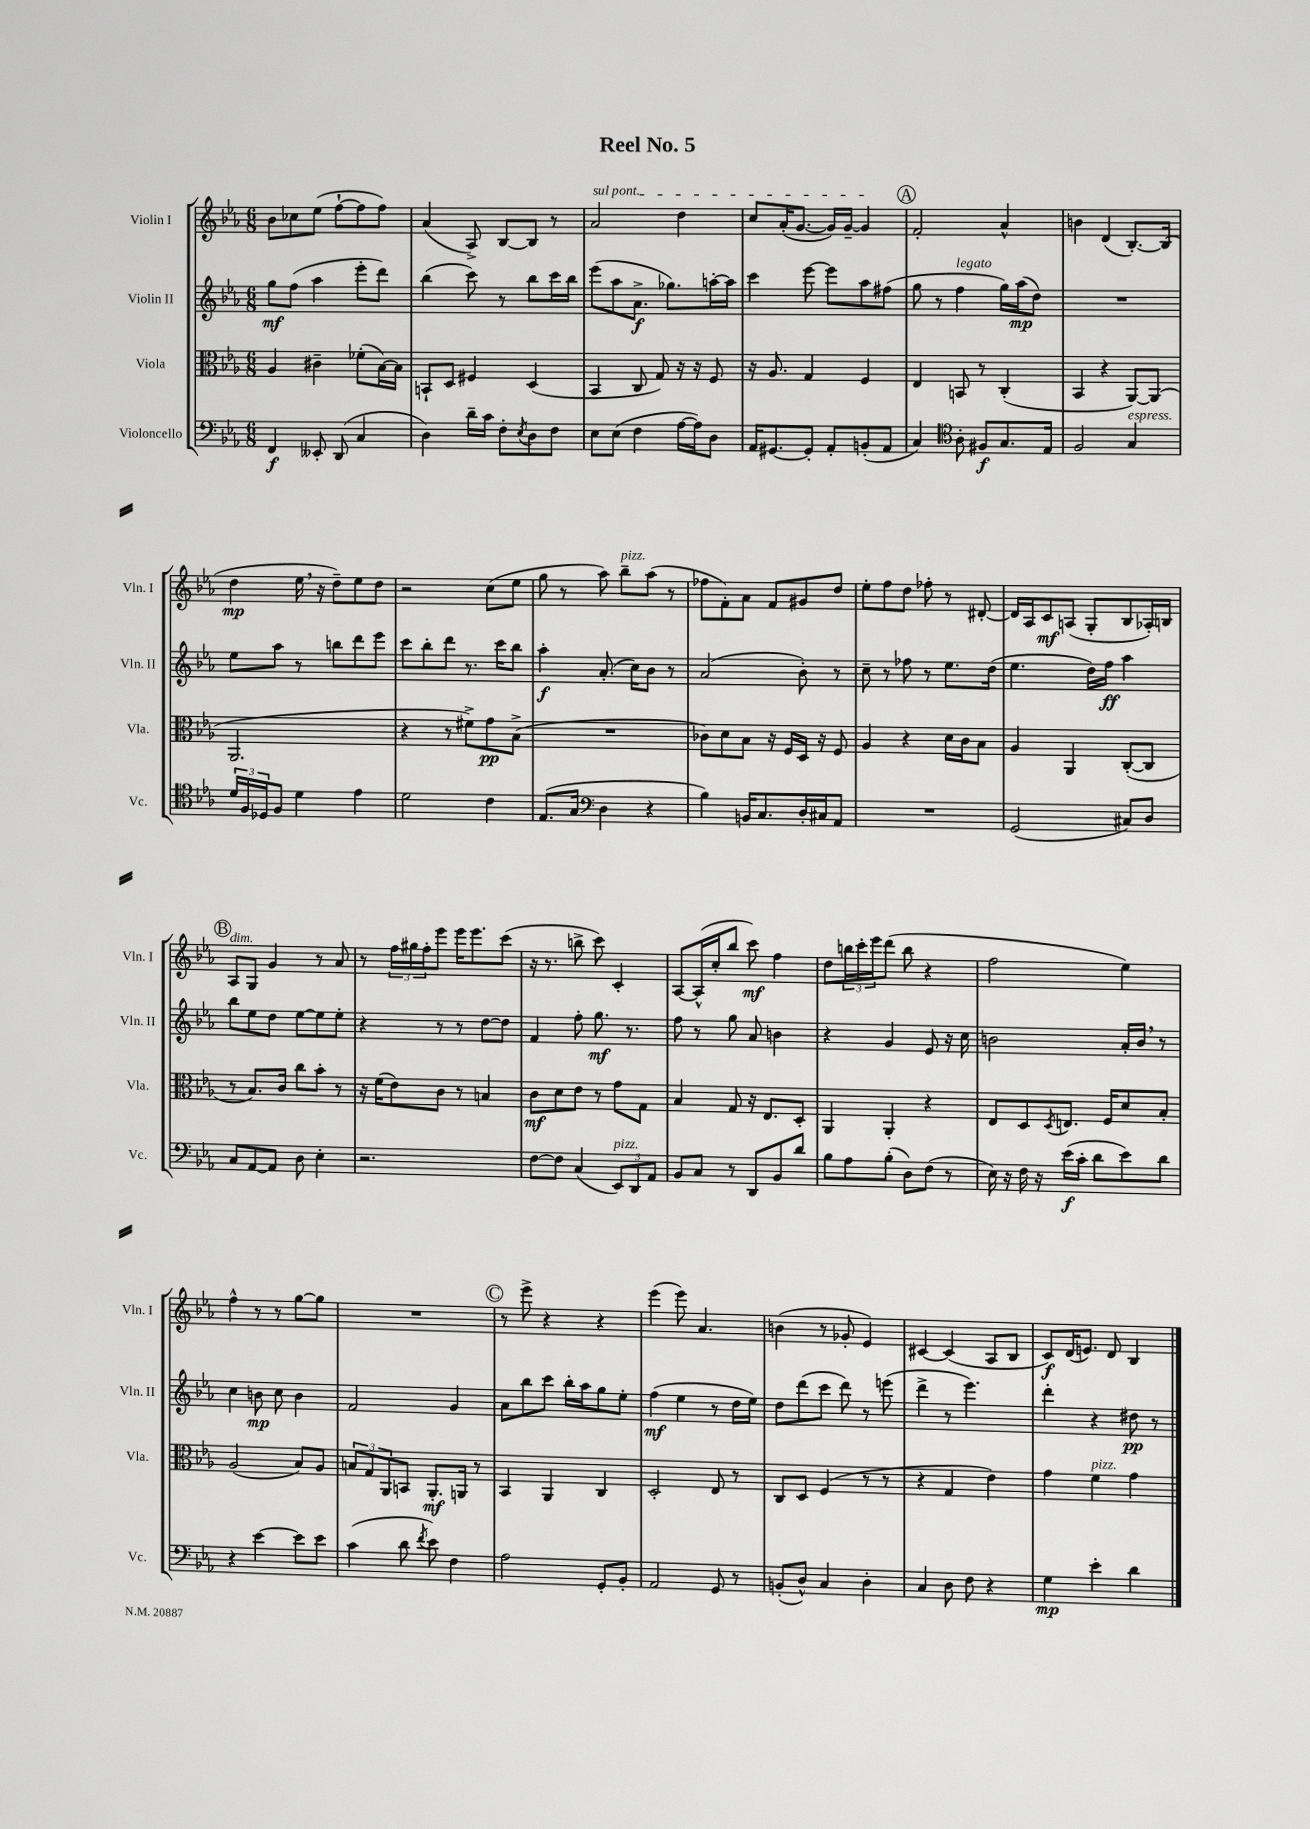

**kern	**kern	**kern	**kern
*staff4	*staff3	*staff2	*staff1
*clefF4	*clefC3	*clefG2	*clefG2
*k[b-e-a-]	*k[b-e-a-]	*k[b-e-a-]	*k[b-e-a-]
*M6/8	*M6/8	*M6/8	*M6/8
4FF/	4A-/	8gg\L	8b-\L
.	.	(8ff\J	8cc-\
8EE--'/	4c#~\	4aa-\	(8ee-\J
(8DD/	.	.	[8ff`\L
4C/	(8f-'\L	8eee-'\L	8ff\]
.	[16B-\L)	8ddd\J)	8ff\J)
.	16B-\]JJ	.	.
=	=	=	=
4D\)	8BB`/L	(4bb-\	(4a-/
.	8D/J	.	.
16d~\LL	4F#/	8ccc\)	8A-^/)
16c\JJ	.	.	.
8F'\L	.	8r	[8B-/L
8qE-/	.	.	.
8D\	(4D/	8bb-\L	8B-/]J
8F\J	.	16ccc\L	8r
.	.	16bb-\JJ	.
=	=	=	=
8E-\L	4BB-/	(8eee-\L	2a-/
(8E-\J	.	8aa-\	.
4F\	8C/	8.a-^\J	.
.	8G/)	.	.
.	.	8.gg-\L)	.
[16A-\LL	16r	.	4dd\
16A-\]J)	16r	.	.
8D\J	8F/	[16aa'\L	.
.	.	16aa\]JJ	.
=	=	=	=
16AA-/LK	16r	4ccc\	8cc/L
[8.GG#/	8.A-/	.	.
.	.	.	(16a-'/K
.	.	.	[8.g/J
8GG#'/]J	4G/	[8eee-\	.
8AA-'/L	.	8eee-\]L	16g/]LL)
.	.	.	[16g~/JJ
(8BB'/	4F/	8aa-\	4g/]
8AA-/J	.	(8ff#\J	.
=	=	=	=
4C/)	4E-/	8gg\	2f'/
.	.	8r	.
*clefC4	*	*	*
8A-'\	8BB/	4ff\	.
8F#/L	8r	.	.
8.G/	(4C'/	16gg\LL)	4a-^^/
.	.	(16aa-\J	.
.	.	8dd\J)	.
16E-/Jk	.	.	.
=	=	=	=
2F/	4BB-/	2.r	4b\
.	4r	.	(4d/
4G/	[8AA-/L)	.	[8.B-'/L)
.	(8AA-/]J	.	.
.	.	.	(16B-/]Jk
=	=	=	=
24d/LL	2.AA-/	8ee-\L	4dd\
24F/	.	.	.
24D-/J	.	.	.
8F/J	.	8aa-\J	.
4d\	.	8r	16ee-\
.	.	.	16r
.	.	8bb\L	8dd~\L)
4e-\	.	8ddd\	8ee-\
.	.	8eee-\J	8dd\J
=	=	=	=
2d\	4r	8ccc\L	2r
.	.	8bb-'\	.
.	8r	8ddd\J	.
.	8f#^\L)	8.r	.
4c\	8g\	.	(8cc\L
.	.	16ccc\LK	.
.	(8B-^\J	8bb-\J	8ee-\J
=	=	=	=
(8.E-/L	2.r	4aa-'\	8gg\
.	.	.	8r
16G/Jk	.	.	.
*clefF4	*	*	*
4D\	.	(8.a-'/	8aa-\)
.	.	.	8bb-~\L
.	.	16cc\LK)	.
4r	.	8b-\J	(8aa-\J
.	.	8r	8r
=	=	=	=
4B-\)	8c-\L)	(2a-/	8ff-\L
.	8d\	.	8f'\)
16BB/LK	8B-\J	.	8a-\J
8.C/	.	.	.
.	16r	.	8f/L
.	16F/LL	.	.
16D'/L	16D/JJ	8b-'\)	8g#/
16C#/J	16r	.	.
8AA-/J	8F/	8r	8dd/J
=	=	=	=
2.r	4A-/	8cc~\	8ee-'\L
.	.	8r	8ff\
.	4r	8ff-\	8dd\J
.	.	8r	8ff-'\
.	16d\LL	8.ee-\L	8r
.	16c\J	.	.
.	8B-\J	.	[8d#'/
.	.	(16dd\Jk	.
=	=	=	=
(2GG/	4A-/	4.ee-\	16d#/]LL
.	.	.	16A-/J
.	.	.	8c/
.	4AA-/	.	(8A/J
.	.	16dd\LL)	8G'/L
.	.	16ff\JJ	.
8C#/L)	([8C'/L	4aa-\	8B-/
8D/J	8C/]J	.	16A-'/L)
.	.	.	16B/JJ
=	=	=	=
8C/L	8r	8bb-\L	8A-/L
[8AA-/	8.B-/L)	8ee-\	8G/J
8AA-/]J	.	8dd\J	4g/
.	16c/Jk	.	.
8D\	8cc\L	[8ee-\L	.
4E-'\	8b-'\J	8ee-\]	8r
.	8r	8ee-'\J	8a-/
=	=	=	=
2.r	16r	4r	8r
.	(16f\LK	.	.
.	8e-\)	.	24ff\LL
.	.	.	24gg#\
.	.	.	24ff'\J
.	8c\J	8r	8eee-\J
.	8r	8r	16eee-\LK
.	.	.	8.eee-\
.	4B/	[8dd\L	.
.	.	8dd\]J	(8ccc\J
=	=	=	=
[8F\L	8c\L	4f/	16r
.	.	.	8.r
8F\]J	8d\	.	.
(4C/	8e-\J	8ff'\	8bb^\
.	8r	8.gg\	8ccc\)
12EE-/L)	8g\L	.	4c'/
.	.	8.r	.
12DD/	.	.	.
.	8G\J	.	.
12AA-/J	.	.	.
=	=	=	=
8BB-/L	4B-/	8ff\	[8A-/L
8C/J	.	8r	(16A-^^/]L
.	.	.	16cc'/J
8r	8G/	8gg\	8bb-/J
8DD/L	16r	8a-/	8ccc\)
.	8.E-/L	.	.
8BB-/	.	4b\	4ff\
8d/J	8D'/J	.	.
=	=	=	=
8B-\L	4AA-/	4r	8dd\L
8A-\	.	.	24bb\L
.	.	.	24ccc'\
.	.	.	24eee-\J
(8B-'\J	4AA-'/	4g/	(8ddd\J
8D\L)	.	.	8bb\
(8F\J	4r	8e-/	4r
8r	.	16r	.
.	.	16cc\	.
=	=	=	=
16E-\)	8E-/L	2b\	2ff\
16r	.	.	.
16F\	8D/	.	.
16r	.	.	.
.	8qD/	.	.
(16e-\LL	8.E/J	.	.
16c'\JJ	.	.	.
8d\L	.	.	.
.	16F/LK	.	.
8e-\)	8d/	16a-'/LL	4ee-\)
.	.	16b/JJ	.
8d\J	8B-'/J	8r	.
=	=	=	=
4r	(2A-/	4cc\	4ff^^\
[4e-\	.	8b\	8r
.	.	8cc\	8r
8e-\]L	8B-/L)	4b\	[8gg\L
8e-\J	8A-/J	.	8gg\]J
=	=	=	=
(4c\	12B/L	2f/	2.r
.	12G/	.	.
.	12AA-/	.	.
8d\	8BB/J	.	.
8qf/	.	.	.
8e-\)	8.AA-'/L	.	.
4F\	.	4g/	.
.	16AA/Jk	.	.
.	8r	.	.
=	=	=	=
2A-\	4BB-/	8a-\L	8r
.	.	8bb-\	8eee-^\
.	4AA-/	8ccc\J	4r
.	.	16bb-'\LL	.
.	.	16aa-\J	.
8GG'/L	4C/	8gg\	4r
8BB-'/J	.	8ee-'\J	.
=	=	=	=
2AA-/	2D'/	(4ff\	(4eee-\
.	.	4ee-\	8eee-\)
.	.	.	4.a-/
8GG/	8E-/	8r	.
8r	8r	16dd\LL	.
.	.	16ee-\JJ)	.
=	=	=	=
(8BB'/L	8C/L	8dd\L	(4b\
8D^^/J)	8D/J	(8ddd\	.
4C/	(4F/	8ccc\J	8r
.	.	8ddd\)	8g-'/
4D'\	8r	8r	4e-/)
.	8r	(8eee\	.
=	=	=	=
4C/	4r	4ddd^\	[4c#/
8D\	4G/	8r	(4c#/]
8F\	.	4.eee-\)	.
4r	4e-\)	.	8A-/L
.	.	.	8B-/J
=	=	=	=
4G\	4g\	4ddd'\	8c/L)
.	.	.	(16d/K
.	.	.	8.e/J)
4e-'\	4f\	4r	.
.	.	.	8d/
4d\	4g\	8dd#\	4B-/
.	.	8r	.
==	==	==	==
*-	*-	*-	*-
